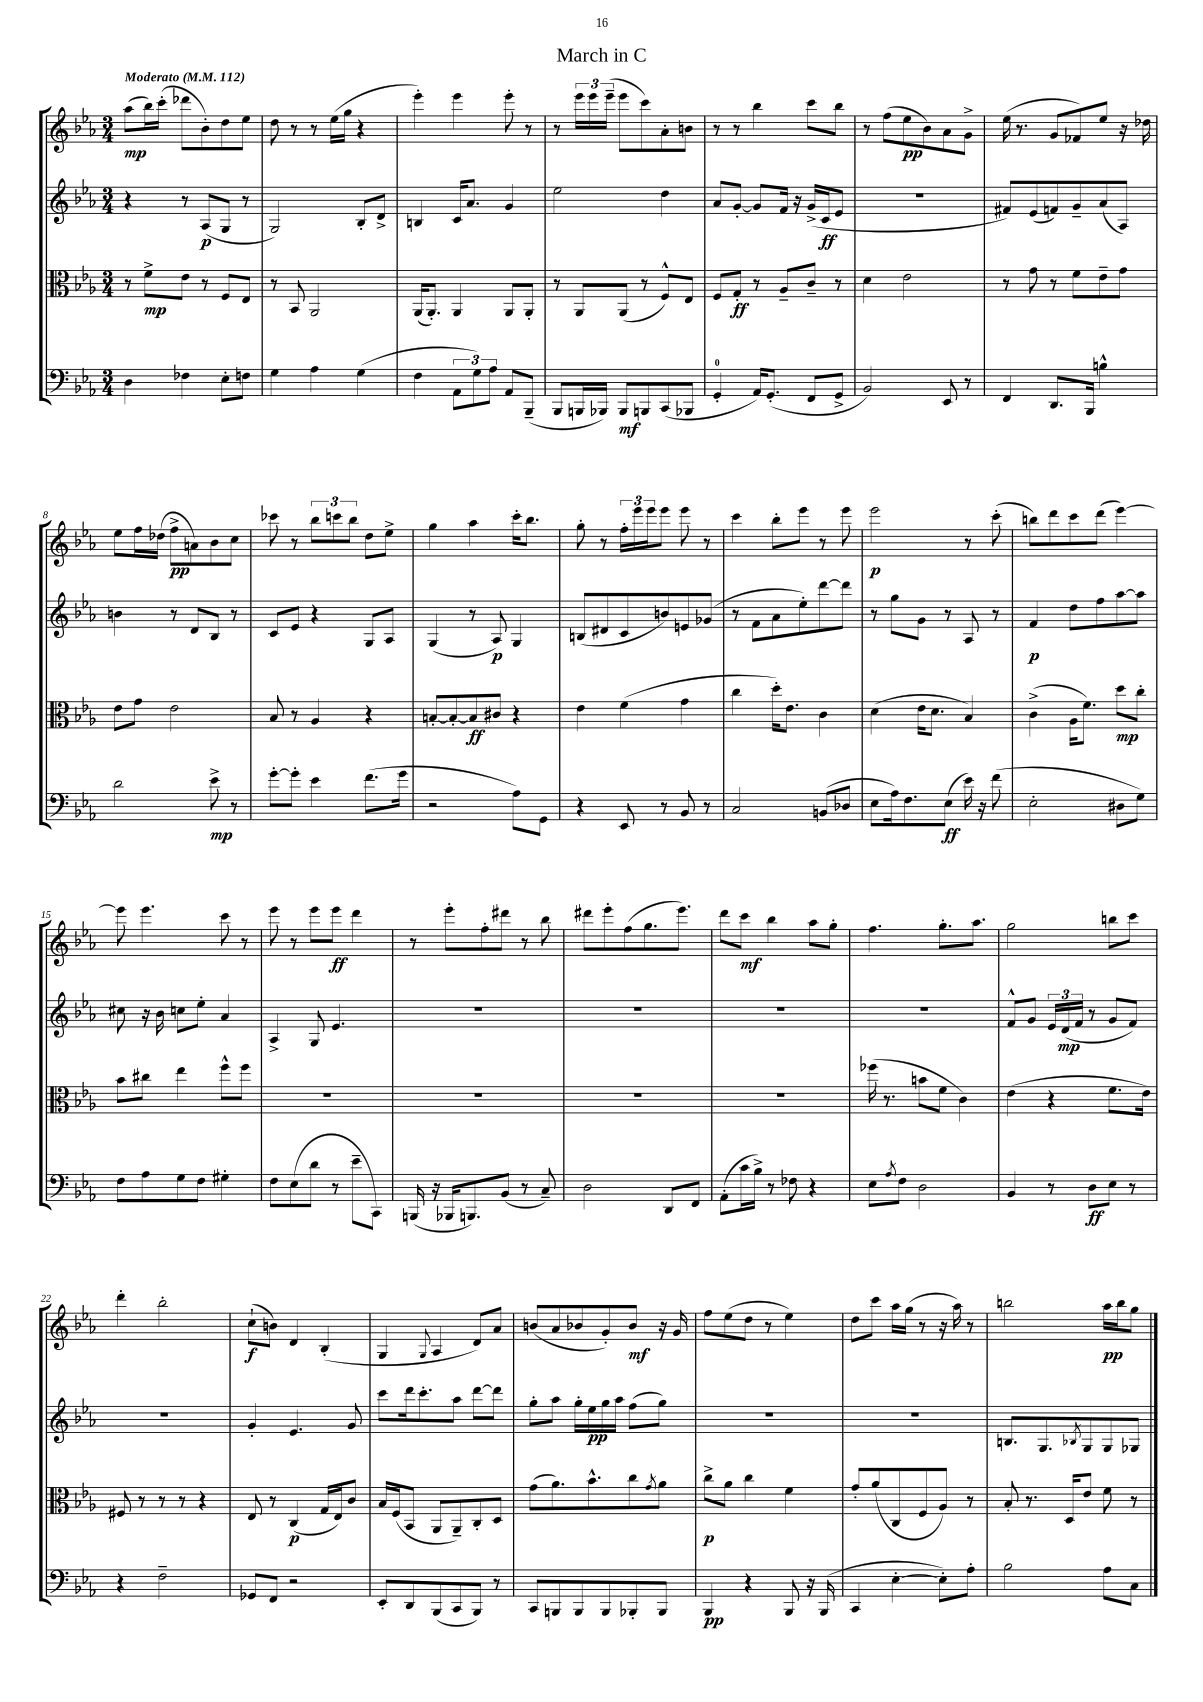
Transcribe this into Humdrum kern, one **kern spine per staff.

**kern	**kern	**kern	**kern
*staff4	*staff3	*staff2	*staff1
*clefF4	*clefC3	*clefG2	*clefG2
*k[b-e-a-]	*k[b-e-a-]	*k[b-e-a-]	*k[b-e-a-]
*M3/4	*M3/4	*M3/4	*M3/4
*MM112	*MM112	*MM112	*MM112
4D	8r	4r	(8aa-
.	8f^	.	16bb-)
.	.	.	(16ccc'
4F-	8e-	8r	8ddd-
.	8r	(8A-	8b-')
8E-'	8F	8G	8dd
8F	8E-	8r	8ee-
=	=	=	=
4G	8r	2G)	8dd
.	8BB-	.	8r
4A-	2AA-	.	8r
.	.	.	(16ee-
.	.	.	16gg
(4G	.	8B-'	4r
.	.	8d^	.
=	=	=	=
4F	(16AA-	4B	4eee-')
.	8.AA-')	.	.
12AA-	4AA-	16c	4eee-
.	.	8.a-	.
12G)	.	.	.
12A-	.	.	.
8AA-	8AA-	4g	8eee-'
(8BBB-~	8AA-'	.	8r
=	=	=	=
8BBB-	8r	2ee-	8r
16BBB	8AA-	.	24eee-
.	.	.	24eee-
16BBB-)	.	.	.
.	.	.	(24eee-~
8BBB-	(8AA-	.	8eee-
8BBB	8r	.	8ccc)
(8CC	8F^^)	4dd	8a-'
8BBB-	8E-	.	8b
=	=	=	=
4GG'	8F	8a-	8r
.	8G'	[8g'	8r
16AA-)	8r	8g]	4bb-
(8.GG'	.	.	.
.	8A-~	16f	.
.	.	16r	.
8FF	8c~	(16g^	8ccc
.	.	16c	.
8GG^	8r	8e-	8bb-
=	=	=	=
2BB-)	4d	2.r	8r
.	.	.	(8ff
.	2e-	.	8ee-
.	.	.	8b-)
8EE-	.	.	8a-
8r	.	.	8g^
=	=	=	=
4FF	8r	8f#)	(16ee-
.	.	.	8.r
.	8g	(8e-	.
8.DD	8r	8f)	8g
.	8f	8g~	8f-)
16BBB-	.	.	.
4B^^	8e-~	(8a-	8ee-
.	8g	8A-)	16r
.	.	.	16dd-
=	=	=	=
2d	8e-	4b	8ee-
.	8g	.	16ff
.	.	.	(16dd-
.	2e-	8r	8ff^
.	.	8d	8a)
8e-^	.	8B-	8b-
8r	.	8r	8cc
=	=	=	=
[8g'	8B-	8c	8ccc-
8g']	8r	8e-	8r
4e-	4A-	4r	12bb-
.	.	.	12ccc
.	.	.	12bb-
(8.f	4r	8G	8dd
.	.	8A-	8ee-^
16g	.	.	.
=	=	=	=
2r	[8B'	(4G	4gg
.	8B'_	.	.
.	8B]	8r	4aa-
.	8c#	8A-)	.
8A-)	4r	4G	16ccc'
.	.	.	8.bb-
8GG	.	.	.
=	=	=	=
4r	4e-	(8B	8gg'
.	.	8d#	8r
8EE-	(4f	8c	24ff'
.	.	.	24eee-
.	.	.	24eee-
8r	.	8b)	8eee-
8BB-	4g	8e	8eee-
8r	.	(8g-	8r
=	=	=	=
2C	4cc	8r	4ccc
.	.	8f	.
.	16dd')	8a-	8bb-'
.	8.e-	.	.
.	.	8ee-')	8eee-
(8BB	4c	[8ddd	8r
8D-	.	8ddd]	8eee-
=	=	=	=
8E-	(4d	8r	2eee-
16A-)	.	8gg	.
8.F	.	.	.
.	16e-	8g	.
.	8.d	.	.
(8E-	.	8r	.
16e-)	4B-)	8A-	8r
16r	.	.	.
(8f	.	8r	(8ccc'
=	=	=	=
2E-'	(4c^	4f	8bb)
.	.	.	8ddd
.	16A-	8dd	8ccc
.	8.f)	.	.
.	.	8ff	(8ddd
8D#	8dd	[8aa-	[4eee-)
8G)	8cc'	8aa-]	.
=	=	=	=
8F	8b-	8cc#	8eee-]
8A-	8cc#	16r	4.eee-
.	.	16b-	.
8G	4ee-	8cc	.
8F	.	8ee-'	.
4G#'	8ff^^	4a-	8ccc
.	8ff	.	8r
=	=	=	=
8F	2.r	4A-^	8eee-
(8E-	.	.	8r
8d	.	8G	8eee-
8r	.	4.e-	8eee-
8e-~	.	.	4ddd
8CC)	.	.	.
=	=	=	=
(16BBB	2.r	2.r	8r
16r	.	.	.
16BBB-	.	.	8eee-'
8.BBB)	.	.	.
.	.	.	8ff'
(8BB-	.	.	8ddd#
8r	.	.	8r
8C~)	.	.	8bb-
=	=	=	=
2D	2.r	2.r	8ddd#
.	.	.	8eee-'
.	.	.	(8ff
.	.	.	8.gg
8DD	.	.	.
.	.	.	8.eee-)
8FF	.	.	.
=	=	=	=
(8AA-'	2.r	2.r	8ddd
16c	.	.	8ccc
16B-^)	.	.	.
8r	.	.	4bb-
8F-	.	.	.
4r	.	.	8aa-
.	.	.	8gg'
=	=	=	=
8E-	(16ff-	2.r	4.ff
.	8.r	.	.
8qA-	.	.	.
8F	.	.	.
2D	8b	.	.
.	8f	.	8.gg'
.	4c)	.	.
.	.	.	8.aa-
=	=	=	=
4BB-	(4e-	8f^^	2gg
.	.	8g	.
8r	4r	24e-	.
.	.	(24d	.
.	.	24f	.
8D	.	8r	.
8E-	8.f	8g	8bb
8r	.	8f)	8ccc
.	16e-)	.	.
=	=	=	=
4r	8F#	2.r	4ddd'
.	8r	.	.
2F~	8r	.	2bb-'
.	8r	.	.
.	4r	.	.
=	=	=	=
8GG-	8E-	4g'	(8cc`
8FF	8r	.	8b)
2r	(4C	4.e-	4d
.	16G	.	(4B-'
.	16E-)	.	.
.	8c	8g	.
=	=	=	=
8EE-'	16B-	8ccc	4G
.	(16F	.	.
8DD	8BB-	16ddd	.
.	.	8.ccc'	.
.	.	.	8qqG
(8BBB-	8AA-	.	4A-
8CC	8AA-~)	8aa-	.
8BBB-)	8C'	[8ddd	8d)
8r	8D	8ddd]	8a-
=	=	=	=
8CC	(8g	8gg'	(8b
8BBB	8.a-)	8aa-	8a-
8BBB	.	16gg'	8b-
.	8.b-^^	16ee-	.
8BBB	.	16gg	8g')
.	.	16aa-	.
8BBB-'	8cc	(8ff	8b-
.	8qg	.	.
8BBB-	8a-	8gg)	16r
.	.	.	16g
=	=	=	=
4BBB-	8cc^	2.r	8ff
.	8a-	.	(8ee-
4r	4cc	.	8dd
.	.	.	8r
8BBB-	4f	.	4ee-)
16r	.	.	.
(16BBB-	.	.	.
=	=	=	=
4CC	8g'	2.r	8dd
.	(8a-	.	8ccc
[4E-'	8C	.	16aa-
.	.	.	(16gg
.	8F	.	8r
8E-'])	8A-)	.	16r
.	.	.	16aa-)
8A-'	8r	.	8r
=	=	=	=
2B-	8B-'	8.B	2bb
.	8.r	.	.
.	.	8.G	.
.	16D	.	.
.	.	8qB-	.
.	8e-	8G	.
8A-	8f	8G	16aa-
.	.	.	16bb
8C	8r	8G-	8gg
==	==	==	==
*-	*-	*-	*-
